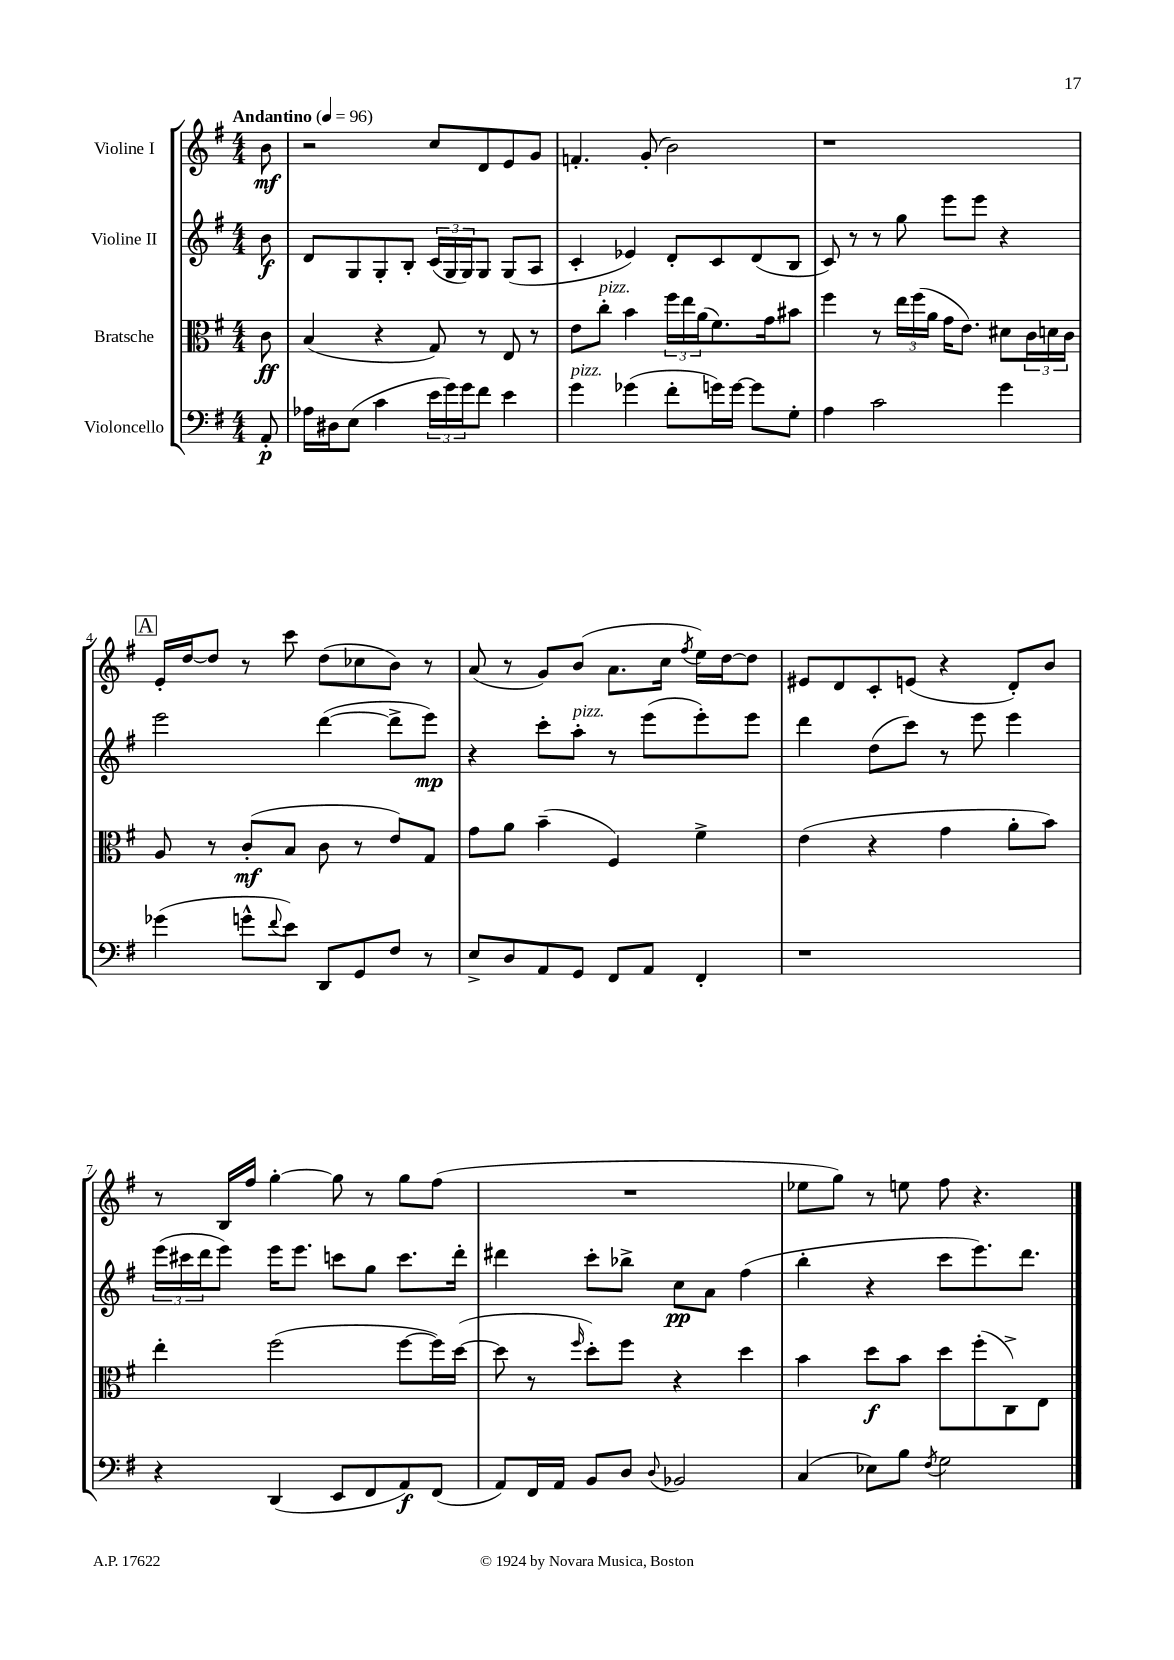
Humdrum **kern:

**kern	**kern	**kern	**kern
*staff4	*staff3	*staff2	*staff1
*clefF4	*clefC3	*clefG2	*clefG2
*k[f#]	*k[f#]	*k[f#]	*k[f#]
*M4/4	*M4/4	*M4/4	*M4/4
*MM96	*MM96	*MM96	*MM96
8AA'	8c	8b	8b
=	=	=	=
16A-	(4B	8d	2r
16D#	.	.	.
(8E	.	8G	.
4c	4r	8G'	.
.	.	8B'	.
24e	8G)	(24c	8cc
24g)	.	24G	.
24g	.	24G)	.
8f#	8r	8G	8d
4e	8E	(8G	8e
.	8r	8A	8g
=	=	=	=
4g	8e	4c'	4.f'
.	8cc'	.	.
(4g-	4b	4e-)	.
.	.	.	(8g'
8f#'	24ff#	8d'	2b)
.	24ee	.	.
.	(24a	.	.
16g)	8.f#)	8c	.
[16g	.	.	.
8g]	.	(8d	.
.	16g	.	.
8G'	8b#	8B	.
=	=	=	=
4A	4ff#	8c)	1r
.	.	8r	.
2c	8r	8r	.
.	24ee	8gg	.
.	(24ff#	.	.
.	24a	.	.
.	16g	8eee	.
.	8.e)	.	.
.	.	8eee	.
4g	8d#	4r	.
.	24c	.	.
.	24d	.	.
.	24c	.	.
=	=	=	=
(4g-	8A	2eee	16e'
.	.	.	[16dd
.	8r	.	8dd]
8g^^	(8c'	.	8r
8qqf#	.	.	.
8e)	8B	.	8ccc
8DD	8c	([4ddd	(8dd
8GG	8r	.	8cc-
8F#	8e)	8ddd^]	8b)
8r	8G	8eee)	8r
=	=	=	=
8E^	8g	4r	(8a
8D	8a	.	8r
8AA	(4b~	8ccc'	8g)
8GG	.	8aa'	(8b
8FF#	4F#)	8r	8.a
8AA	.	(8eee	.
.	.	.	16cc
.	.	.	8qff#
4FF#'	4f#^	8eee')	16ee)
.	.	.	[16dd
.	.	8eee	8dd]
=	=	=	=
1r	(4e	4ddd	8e#
.	.	.	8d
.	4r	(8dd	8c'
.	.	8ccc)	(8e
.	4g	8r	4r
.	.	8eee	.
.	8a'	4eee	8d')
.	8b)	.	8b
=	=	=	=
4r	4ee'	(24eee	8r
.	.	24ccc#	.
.	.	24ddd	.
.	.	8eee)	16B
.	.	.	16ff#
(4DD	(2ff#	16eee	[4gg'
.	.	8.eee	.
8EE	.	8ccc	8gg]
8FF#	.	8gg	8r
8AA)	[8ff#	8.ccc	8gg
(8FF#	16ff#])	.	(8ff#
.	([16dd	16ddd'	.
=	=	=	=
8AA)	8dd]	4ddd#	1r
16FF#	8r	.	.
16AA	.	.	.
.	16qqff#	.	.
8BB	8dd')	8ccc'	.
8D	8ff#	8bb-^	.
8qqD	.	.	.
2BB-	4r	8cc	.
.	.	8a	.
.	4dd	(4ff#	.
=	=	=	=
(4C	4b	4bb'	8ee-
.	.	.	8gg)
8E-)	8dd	4r	8r
8B	8b	.	8ee
8qF#	.	.	.
2G	8dd	8ccc	8ff#
.	(8ff#'	8.eee)	4.r
.	8C^)	.	.
.	.	8.ddd	.
.	8E	.	.
==	==	==	==
*-	*-	*-	*-
